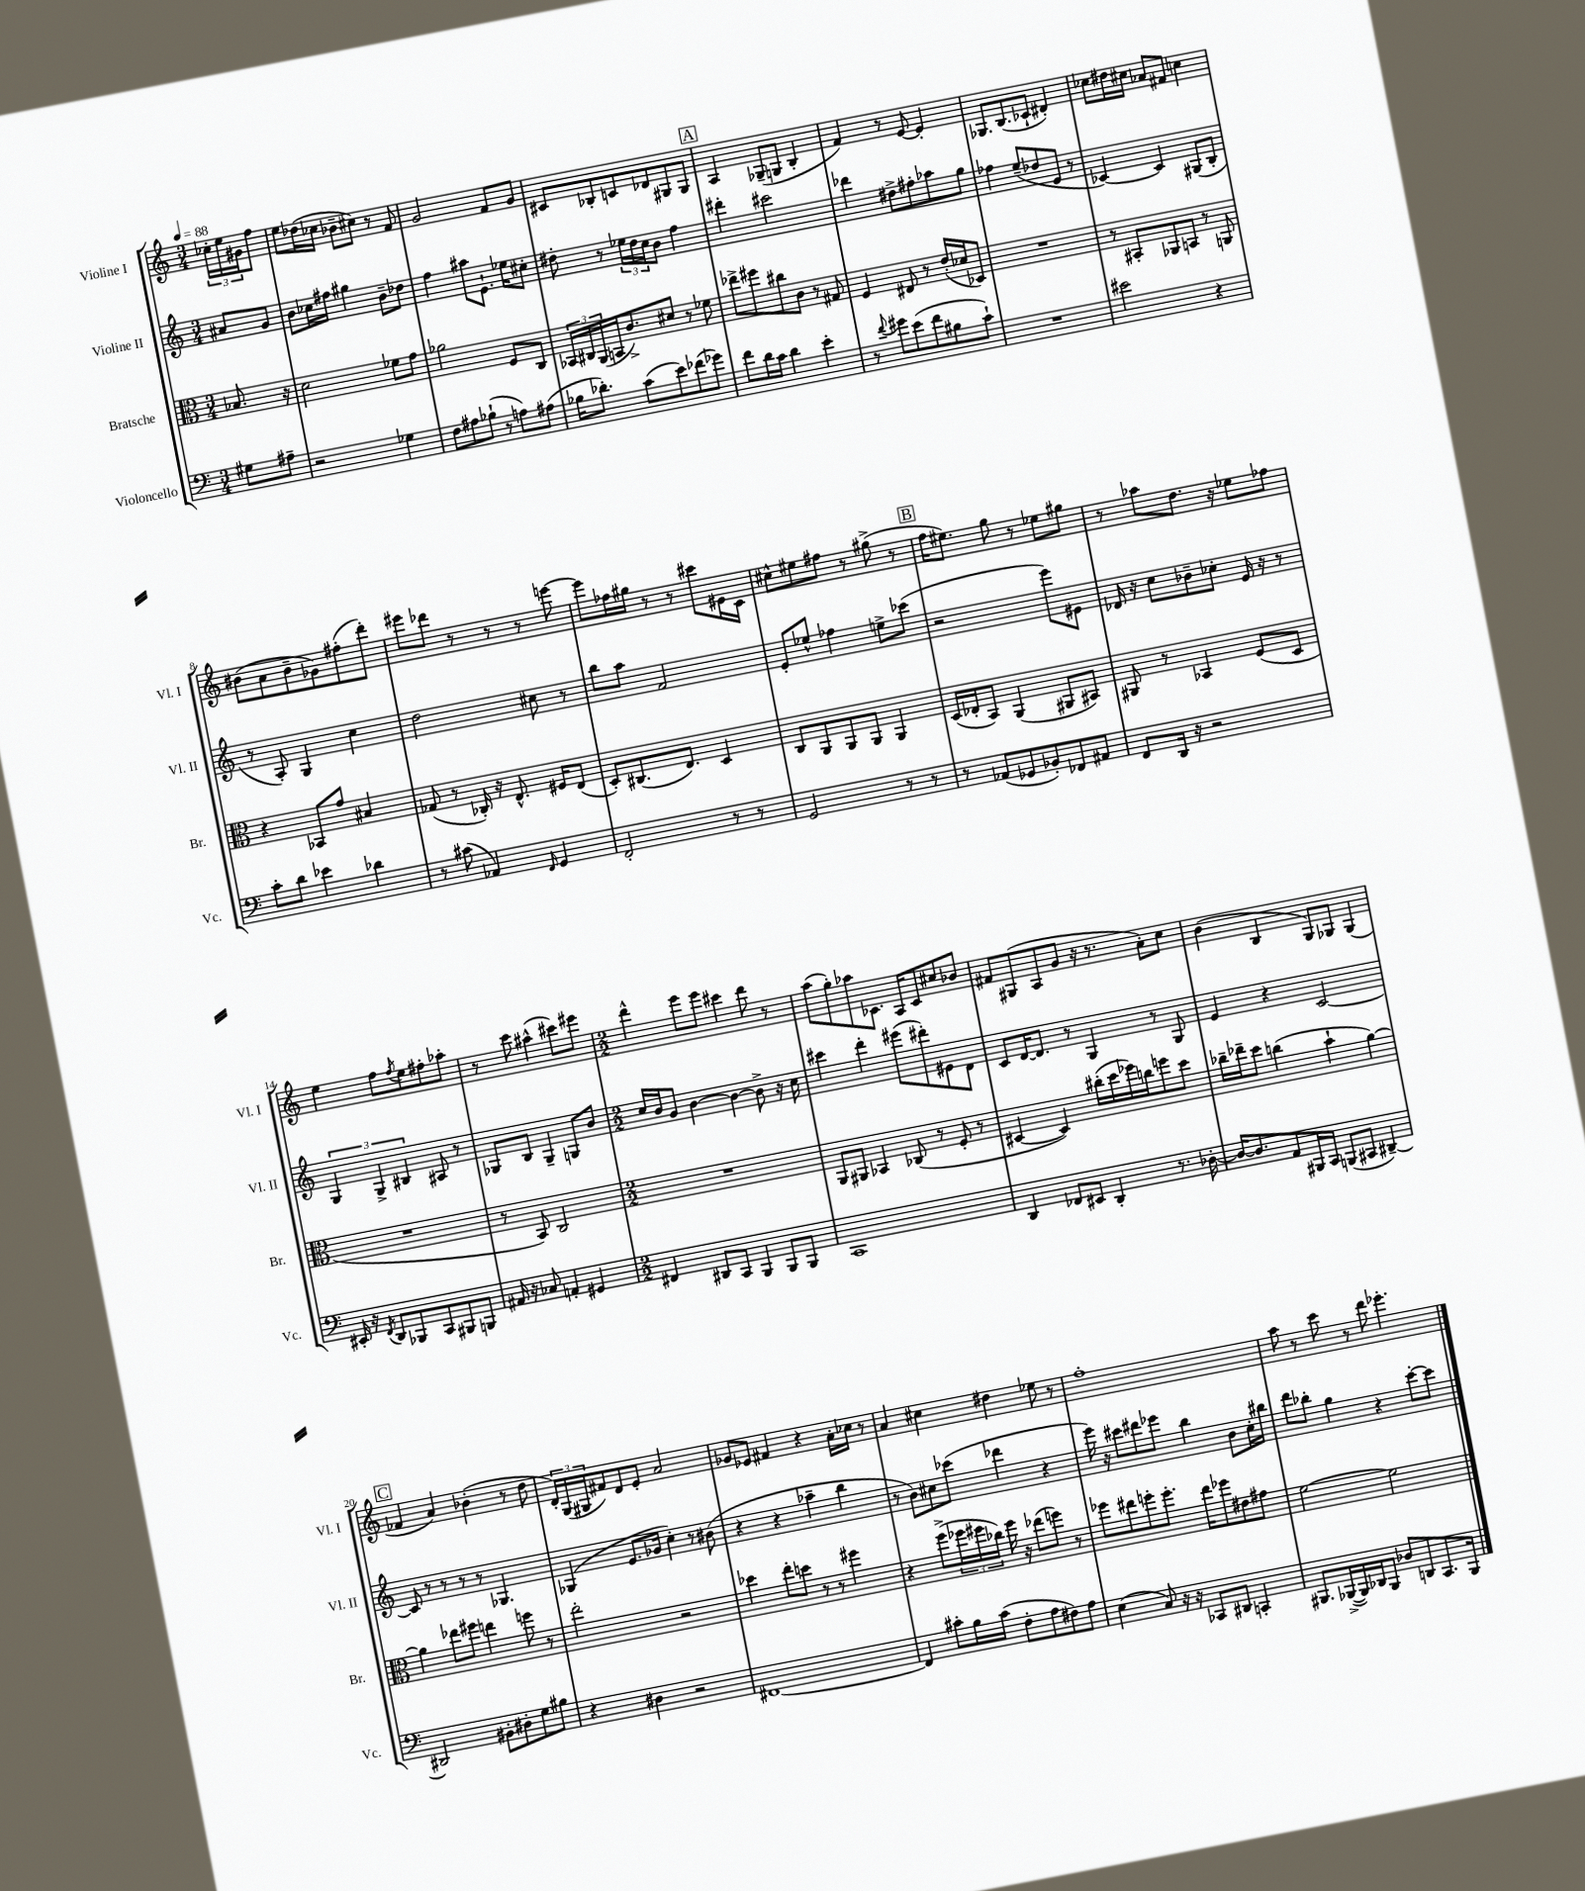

**kern	**kern	**kern	**kern
*staff4	*staff3	*staff2	*staff1
*clefF4	*clefC3	*clefG2	*clefG2
*k[]	*k[]	*k[]	*k[]
*M3/4	*M3/4	*M3/4	*M3/4
*MM88	*MM88	*MM88	*MM88
8G#\L	8.B-/	8a#/L	24cc-'\LL
.	.	.	24ee\
.	.	.	24g#\J
8A#~\J	.	8g/J	8ff\J
.	16r	.	.
=	=	=	=
2r	2d\	8b\L	8ee\L
.	.	16cc-\L	(16dd-\L
.	.	16ff#\JJ	16cc-\JJ
.	.	4gg#\	8b-~\L
.	.	.	8cc#\J)
4G-\	8f-\L	8b~\L	8r
.	8g\J	8dd-\J	8f/
=	=	=	=
8F\L	2a-\	4ff\	2g/
8A#\	.	.	.
(8B-`\J	.	8aa#\L	.
8r	.	8.e`\J	.
8A\L)	8F/L	.	8f/L
.	.	16ee-\LK	.
(8A#\J	8C/J	8cc#'\J	8g/J
=	=	=	=
16B-\LK	24BB-/LL	8dd#'\	8c#/L
.	24C#/	.	.
8.d-'\J)	.	.	.
.	(24AA/	.	.
.	16BB/J	8r	8B-'/
.	8.c^/)	.	.
(8c\L	.	24ee-\LL	8c/
.	.	24dd#\	.
.	.	24cc\J	.
8e\)	8d#/J	8b\J	8d-/
(8f-\	8r	4ff\	8G#/
8g-\J)	8f-\	.	8G#/J
=	=	=	=
8f\L	8ee-^\L	4ddd#'\	4A/
16d\L	8ff#\	.	.
16c\JJ	.	.	.
4d\	8cc#\	2ccc#\	(8G-~/L
.	8c\J	.	8G/J
4e'\	8r	.	4B'/
.	8G#/	.	.
=	=	=	=
8r	4F/	4ddd-\	4f/)
8qqf/	.	.	.
8g#\L	.	.	.
(8e\	8E#/	8dd#^\L	8r
8f\	8r	8ff#'\	[8e/
8B#\	(16e'/LL	8aa-\	4e'/]
.	16d-/J	.	.
8c`\J)	8D-/J)	8gg\J	.
=	=	=	=
2.r	2.r	4ff-\	8.G-/L
.	.	.	(8.B/
.	.	(8ee~/L	.
.	.	8dd-/	8c-`/J
.	.	8e/J	4d#'/)
.	.	8r	.
=	=	=	=
2e#\	8r	[4c-/)	8cc-\L
.	8BB#'/L	.	16dd#\L
.	.	.	16cc#\JJ
.	8AA-/	4c-/]	8a-/L
.	8BB/J	.	8f#/J
4r	8r	(8G#/L	4cc\
.	8AA/	8B'/J	.
=	=	=	=
8c'\L	4r	8r	(8b#\L
8d\J	.	8A'/)	8a\
4e-\	8BB-/L	4G/	8b#~\
.	8g/J	.	8g-\)
4d-\	4B#/	4cc\	(8ff#'\
.	.	.	8ddd'\J)
=	=	=	=
8r	(8G-/	2dd\	8eee#\L
(8c#\	8r	.	8ddd-\J
4AA-/)	16C-'/)	.	8r
.	16r	.	.
.	8.E^^/	.	8r
16qqFF/	.	.	.
4GG/	.	8cc#\	8r
.	16F#/LK	.	.
.	(8E/J	8r	[8eee\
=	=	=	=
2FF'/	8D'/L)	8bb\L	8eee\]L
.	(8.C#/	8aa\J	16ff-\L
.	.	.	16gg#\JJ
.	.	2f/	8r
.	8.E/J)	.	.
.	.	.	8r
8r	4D/	.	8ccc#\L
8r	.	.	16e#\L
.	.	.	16c\JJ
=	=	=	=
2GG/	8C/L	8e'/L	8cc#^^\L
.	8AA/	8ee-^^/J	8ee#\
.	8AA/	4ff-\	8ff#\J
.	8AA/J	.	8r
8r	4AA/	8ee^\L	(8gg#^\
8r	.	(8ccc-\J	8r
=	=	=	=
8r	(16D/LL	2r	16ff\LK
.	16E-'/J	.	8.ee#\J)
(8AA-/L	8BB/J)	.	.
8GG-/	(4AA/	.	8gg\
8BB-'/)	.	.	8r
8FF-/	8AA#/L	8eee\L)	8ee-\L
8AA#/J	8BB#/J)	8e#\J	8gg#\J
=	=	=	=
8FF/L	8AA#/	16d-/	8r
.	.	16r	.
16DD/Jk	8r	8cc\L	8aa-\L
16r	.	.	.
2r	4BB-/	8b-~\	8.dd\J
.	.	8cc-'\J	.
.	.	.	16r
.	(8F/L	16e/	8ee-\L
.	.	16r	.
.	8D/J	8r	8ff-\J
=	=	=	=
16EE#'/	2.r	6G/	4ee\
16r	.	.	.
8qFF/	.	.	.
8DD/L	.	.	.
.	.	6G^/	.
8BBB-/	.	.	8ff\L
.	.	6B#/	.
.	.	.	8qff/
8CC/	.	.	8ee\
8BBB#/	.	8A#/	8ff#'\
8BBB/J	.	8r	8aa-'\J
=	=	=	=
16AA#/	8r	8G-/L	8r
16r	.	.	.
8C-/	8BB/)	8B/J	8ccc\
4AA'/	2C/	4G-~/	(4aa#^^\
4GG#/	.	8G/L	8ccc#\L)
.	.	8b/J	8eee#\J
=	=	=	=
*M2/2	*M2/2	*M2/2	*M2/2
4FF#/	1r	16cc/LL	4ddd^^\
.	.	16b/J	.
.	.	8g/J	.
8DD#/L	.	[4b\	8eee\L
8CC/J	.	.	8eee\J
4BBB/	.	4b\_	4ccc#\
8BBB/L	.	8b^\]	8ddd\
8BBB/J	.	16r	8r
.	.	16cc\	.
=	=	=	=
1CC	8AA/L	4ccc#\	(8aa\L
.	8AA#/J	.	8gg'\)
.	4BB-/	4ddd'\	8aa-\
.	.	.	8.c-\J
.	(8C-/	(8eee#\L	.
.	.	.	16A/LK
.	8r	8ddd#'\)	8c-/
.	8F'/	8e#\	8cc#/
.	8r	8d\J	8b-/J
=	=	=	=
4DD/	[4D#/	8c/L	8f#/L
.	.	[16d/K	(8G#/
.	.	8.d/]J	.
8FF-/L	4D#/])	.	8A/
8EE#/J	.	8r	8g/J
4DD'/	(16cc#'\LL	4G/	16r
.	16dd\	.	8.r
.	16ff-\)	.	.
.	16cc\J	.	.
8.r	8ff\	8r	8a'\L)
.	8dd\J	8G/	8cc\J
[16D-'\	.	.	.
=	=	=	=
16D-/_LK	16cc-~\LL	4e/	(4b\
8.D-/]	16ee-~\J	.	.
.	8dd\J	.	.
8AA/	(4cc\	4r	4B/
16BBB#/L	.	.	.
16CC/JJ	.	.	.
(8BBB/L	4b`\	[2c/	8G/L)
8CC#/J	.	.	8G-/J
[4DD#~/)	[4a\)	.	(4G-/
=	=	=	=
2DD#/]	4a\]	8c/]	4f-/
.	.	8r	.
.	8ee-\L	8r	4a/)
.	8ff#\J	8r	.
8BB#'\L	4ee\	8r	(4b-'\
8D#'\	.	4.G-/	.
8G\	8ff\	.	8r
8B#\J	8r	.	8dd\
=	=	=	=
4r	2ee'\	(4G-/	24d'/LL)
.	.	.	(24G/
.	.	.	24G#/J
.	.	.	8f#/)
4D#\	.	8.e/L	8d/
.	.	.	8e'/J
.	.	16g-/Jk	.
2r	2r	4cc'\)	2a/
.	.	8r	.
.	.	(8b#\	.
=	=	=	=
[1FF#	4dd-\	4r	8g-/L
.	.	.	8e-/J
.	8ee'\L	4r	4f#/
.	8dd\J	.	.
.	8r	4aa-~\	4r
.	8r	.	.
.	4ff#\	4bb\	16a'\LL
.	.	.	16cc-\JJ
.	.	.	8r
=	=	=	=
4FF#/]	4r	8r	4a/
.	.	8b\L)	.
8c#'\L	(8ff^\L	8cc#\	4cc#\
16B\L	24ff-\L	(8ccc-\J	.
.	24ff#\	.	.
(16c#\JJ	.	.	.
.	24cc-\JJ)	.	.
8F'\L	16ff#\	4ddd-\	4dd#\
.	16r	.	.
8A\	(8ee-\L	.	.
8F#\)	8ff\J)	4r	8ee-\
8A\J	8r	.	8r
=	=	=	=
(4E\	8ff-\L	16eee\)	1ff'
.	.	16r	.
.	8ee#\	8ccc#\L	.
8C/)	8ff'\	8ddd#\	.
16r	8.ff'\J	8eee-\J	.
16r	.	.	.
8CC-/L	.	4bb\	.
.	16ee#\LK	.	.
8DD#/J	8ff-\	.	.
4CC'/	8e#\	8b\L	.
.	8g#\J	16cc'\L	.
.	.	16bb#\JJ	.
=	=	=	=
8.BBB#/L	[2f\	8ddd\L	8aa\
.	.	8bb-'\J	8r
([16BBB-^/L	.	.	.
16BBB-/])	.	4gg\	8ccc\
16DD-/J	.	.	.
8BBB-/J	.	.	8r
8D-/L	2f\]	4r	8ddd\
8DD/	.	.	4.eee-'\
8.CC/	.	[8ccc'\L	.
.	.	8ccc\]J	.
16BBB-/Jk	.	.	.
==	==	==	==
*-	*-	*-	*-
